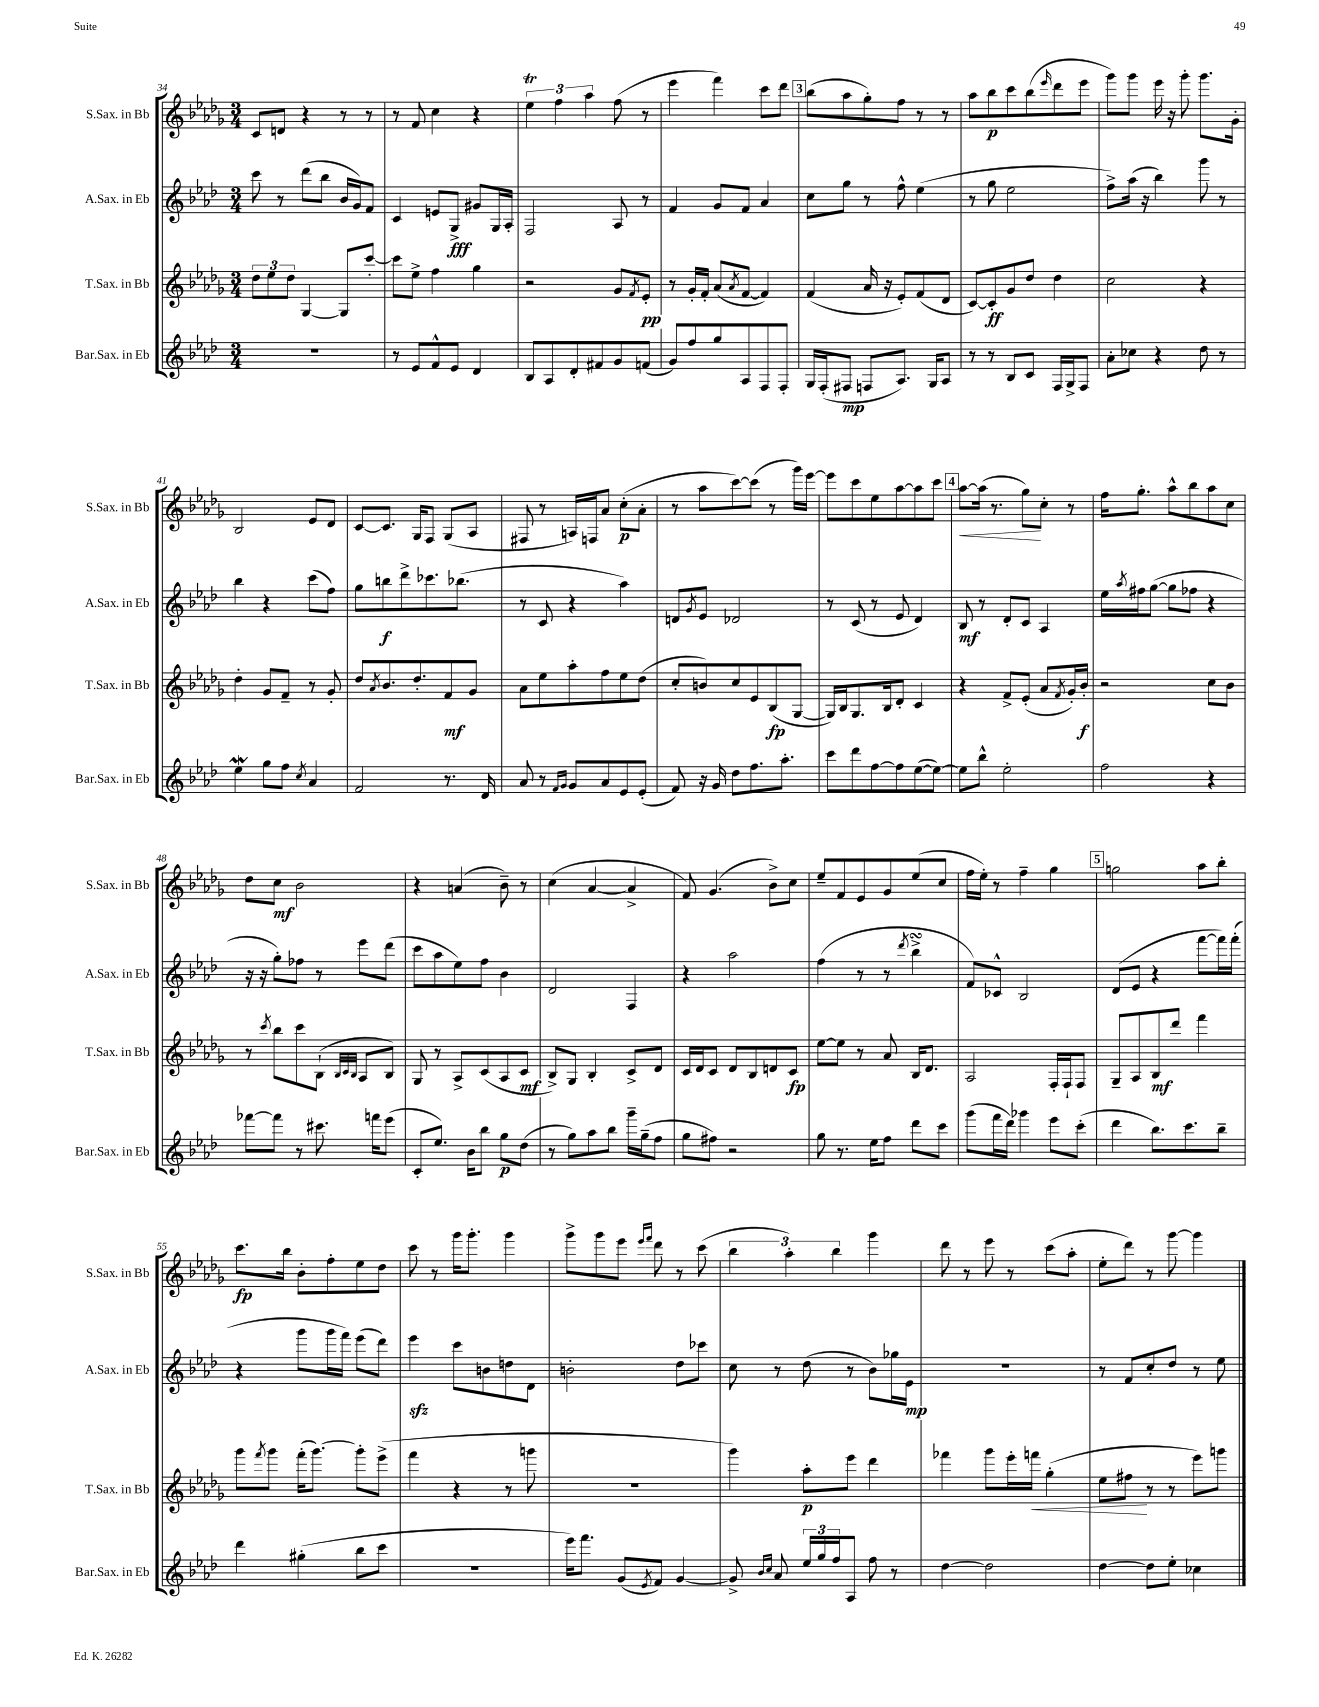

**kern	**kern	**kern	**kern
*staff4	*staff3	*staff2	*staff1
*clefG2	*clefG2	*clefG2	*clefG2
*k[b-e-a-d-]	*k[b-e-a-d-g-]	*k[b-e-a-d-]	*k[b-e-a-d-g-]
*M3/4	*M3/4	*M3/4	*M3/4
2.r	12dd-	8ccc	8c
.	12ee-	.	.
.	.	8r	8d
.	12dd-	.	.
.	[4G-	(8ddd-	4r
.	.	8bb-	.
.	8G-]	16b-	8r
.	.	16g)	.
.	[8ccc'	8f	8r
=	=	=	=
8r	8ccc]	4c	8r
8e-	8ee-^	.	8f
8f^^	4ff	8e	4cc
8e-	.	8G^	.
4d-	4gg-	8g#	4r
.	.	16G	.
.	.	16A-'	.
=	=	=	=
8B-	2r	2F	6ee-
8A-	.	.	.
.	.	.	6ff
8d-'	.	.	.
.	.	.	6aa-
8f#	.	.	.
8g	8g-	8A-	(8ff
.	8qf	.	.
(8f	8e-'	8r	8r
=	=	=	=
8g)	8r	4f	4eee-
8ff	16g-'	.	.
.	16f'	.	.
8gg	(8a-	8g	4fff)
.	8qa-	.	.
8A-	[8f	8f	.
8F	4f])	4a-	8ccc
8F'	.	.	8ddd-
=	=	=	=
16G	(4f	8cc	(8bb-
(16F'	.	.	.
8F#	.	8gg	8aa-
8F	16a-	8r	8gg-')
.	16r	.	.
8.A-)	8e-')	8ff^^	8ff
.	(8f	(4ee-	8r
16G	.	.	.
8A-	8d-	.	8r
=	=	=	=
8r	[8c)	8r	8aa-
8r	8c']	8gg	8bb-
8B-	8g-	2ee-	8ccc
8c	8dd-	.	(8bb-
.	.	.	16qqeee-
16F	4dd-	.	8ddd-
16G^	.	.	.
8F	.	.	8eee-
=	=	=	=
8a-'	2cc	8ff^)	8ggg-)
8cc-	.	(16aa-	8ggg-
.	.	16r	.
4r	.	4bb-)	16eee-
.	.	.	16r
.	.	.	8ggg-'
8dd-	4r	8ggg	8.ggg-
8r	.	8r	.
.	.	.	16g-'
=	=	=	=
4ee-	4dd-'	4bb-	2B-
8gg	8g-	4r	.
8ff	8f~	.	.
8qcc	.	.	.
4a-	8r	(8ccc	8e-
.	8g-'	8ff)	8d-
=	=	=	=
2f	8dd-	8gg	[8c
.	8qa-	.	.
.	8.b-	8bb	8.c]
.	.	8ddd-^	.
.	8.dd-'	.	16G-
.	.	8.ccc-	8F
8.r	8f	.	(8G-
.	.	(8.bb-	.
.	8g-	.	8A-
16d-	.	.	.
=	=	=	=
8a-	8a-	8r	8F#
8r	8ee-	8c	8r
16qqf	.	.	.
16qqg	.	.	.
8g	8aa-'	4r	16A)
.	.	.	16F
8a-	8ff	.	8a-
8e-	8ee-	4aa-)	(8cc'
(8e-'	(8dd-	.	8a-'
=	=	=	=
8f)	8cc'	8d	8r
.	.	8qg	.
16r	8b)	8e-	8aa-
16g	.	.	.
8dd-	8cc	2d-	[8ccc)
8.ff	8e-	.	(8ccc]
.	(8B-	.	8r
8.aa-'	.	.	.
.	[8G-	.	16ggg-)
.	.	.	[16eee-
=	=	=	=
8ccc	16G-])	8r	8eee-]
.	16B-	.	.
8ddd-	8.G-	(8c	8ccc
[8ff	.	8r	8ee-
.	16B-	.	.
8ff]	8d-'	8e-	[8aa-
([8ee-	4c	4d-)	8aa-]
8ee-_)	.	.	8ccc
=	=	=	=
8ee-]	4r	8B-	[8aa-
8bb-^^	.	8r	(16aa-]
.	.	.	8.r
2ee-'	8f^	8d-'	.
.	(8e-'	8c	8gg-)
.	8a-	4A-	8cc'
.	8qf	.	.
.	16g-')	.	8r
.	16b-'	.	.
=	=	=	=
2ff	2r	16ee-	16ff
.	.	8qaa-	.
.	.	16ff#	8.gg-'
.	.	([8gg	.
.	.	8gg]	8aa-^^
.	.	8ff-	8bb-
4r	8cc	4r	8aa-
.	8b-	.	8cc
=	=	=	=
[8fff-	8r	16r	8dd-
.	.	16r	.
.	8qccc	.	.
8fff-]	8bb-	8gg')	8cc
8r	8ccc	8ff-	2b-
8.ccc#	(8B-`	8r	.
.	32qqB-	.	.
.	32qqc	.	.
.	32qqB-	.	.
.	8A-	8eee-	.
16fff	.	.	.
(8eee-	8B-)	(8ddd-	.
=	=	=	=
8c'	8G-	8ccc	4r
8.ee-)	8r	8aa-	.
.	8A-^	8ee-)	(4a
16b-	.	.	.
8bb-	(8c	8ff	.
8gg	8A-	4b-	8b-~)
(8dd-	8c	.	8r
=	=	=	=
8r	8B-^)	2d-	(4cc
8gg)	8G-	.	.
8aa-	4B-'	.	[4a-
8bb-	.	.	.
16ggg~	8c^	4F	4a-^]
(16gg~	.	.	.
8ff	8d-	.	.
=	=	=	=
8gg	16c	4r	8f)
.	16d-	.	.
8ff#)	8c	.	(4.g-
2r	8d-	2aa-	.
.	8B-	.	.
.	8d	.	8b-^)
.	8c	.	8cc
=	=	=	=
8gg	[8ee-	(4ff	8ee-~
8.r	8ee-]	.	8f
.	8r	8r	8e-
16ee-	.	.	.
8ff	8a-	8r	8g-
.	.	8qddd-	.
8ddd-	16B-	4bb-^	(8ee-
.	8.d-	.	.
8ccc	.	.	8cc
=	=	=	=
(8ggg	2A-	8f)	16ff
.	.	.	16ee-')
16fff	.	8c-^^	8r
16ddd-)	.	.	.
4ggg-	.	2B-	4ff~
8eee-	16F'	.	4gg-
.	16F`	.	.
(8ccc'	8F	.	.
=	=	=	=
4ddd-	8G-~	(8d-	2gg
.	8A-	8e-	.
8.bb-)	8B-	4r	.
.	8ddd-	.	.
8.ccc	.	.	.
.	4fff	[8fff	8aa-
8bb-~	.	16fff])	8bb-'
.	.	(16fff'	.
=	=	=	=
4ddd-	8ggg-	4r	8.ccc
.	8qfff	.	.
.	8ggg-	.	.
.	.	.	16bb-
(4gg#'	(16fff'	8ggg	8b-'
.	[8.ggg-)	.	.
.	.	16ggg	8ff'
.	.	16fff)	.
8bb-	8ggg-']	(8eee-	8ee-
8ccc	(8eee-^	8ddd-)	8dd-
=	=	=	=
2.r	4fff	4eee-	8ccc
.	.	.	8r
.	4r	8ccc	16ggg-
.	.	.	8.ggg-'
.	.	8b	.
.	8r	8dd	4ggg-
.	8ggg	8d-	.
=	=	=	=
16eee-)	2.r	2b'	8ggg-^
8.fff	.	.	.
.	.	.	8ggg-
(8g	.	.	8eee-
.	.	.	16qqeee-
8qe-	.	.	16qqfff
8f)	.	.	8ddd-
[4g	.	8dd-	8r
.	.	8ccc-	(8ccc
=	=	=	=
8g^]	4ggg-)	8cc	6bb-
16qqb-	.	.	.
16qqcc	.	.	.
8a-	.	8r	.
.	.	.	6aa-')
24ee-	8aa-'	(8dd-	.
24gg	.	.	.
24ff	.	.	6bb-
8A-	8eee-	8r	.
8ff	4ddd-	8b-)	4ggg-
8r	.	16gg-	.
.	.	16e-	.
=	=	=	=
[4dd-	4fff-	2.r	8ddd-
.	.	.	8r
2dd-]	8ggg-	.	8eee-
.	16eee-'	.	8r
.	16fff	.	.
.	(4gg-'	.	(8ccc
.	.	.	8aa-'
=	=	=	=
[4dd-	8ee-	8r	8ee-'
.	8ff#	8f	8ddd-)
8dd-]	8r	8cc'	8r
8ee-'	8r	8dd-	[8ggg-
4cc-	8eee-)	8r	4ggg-]
.	8ggg	8ee-	.
==	==	==	==
*-	*-	*-	*-
